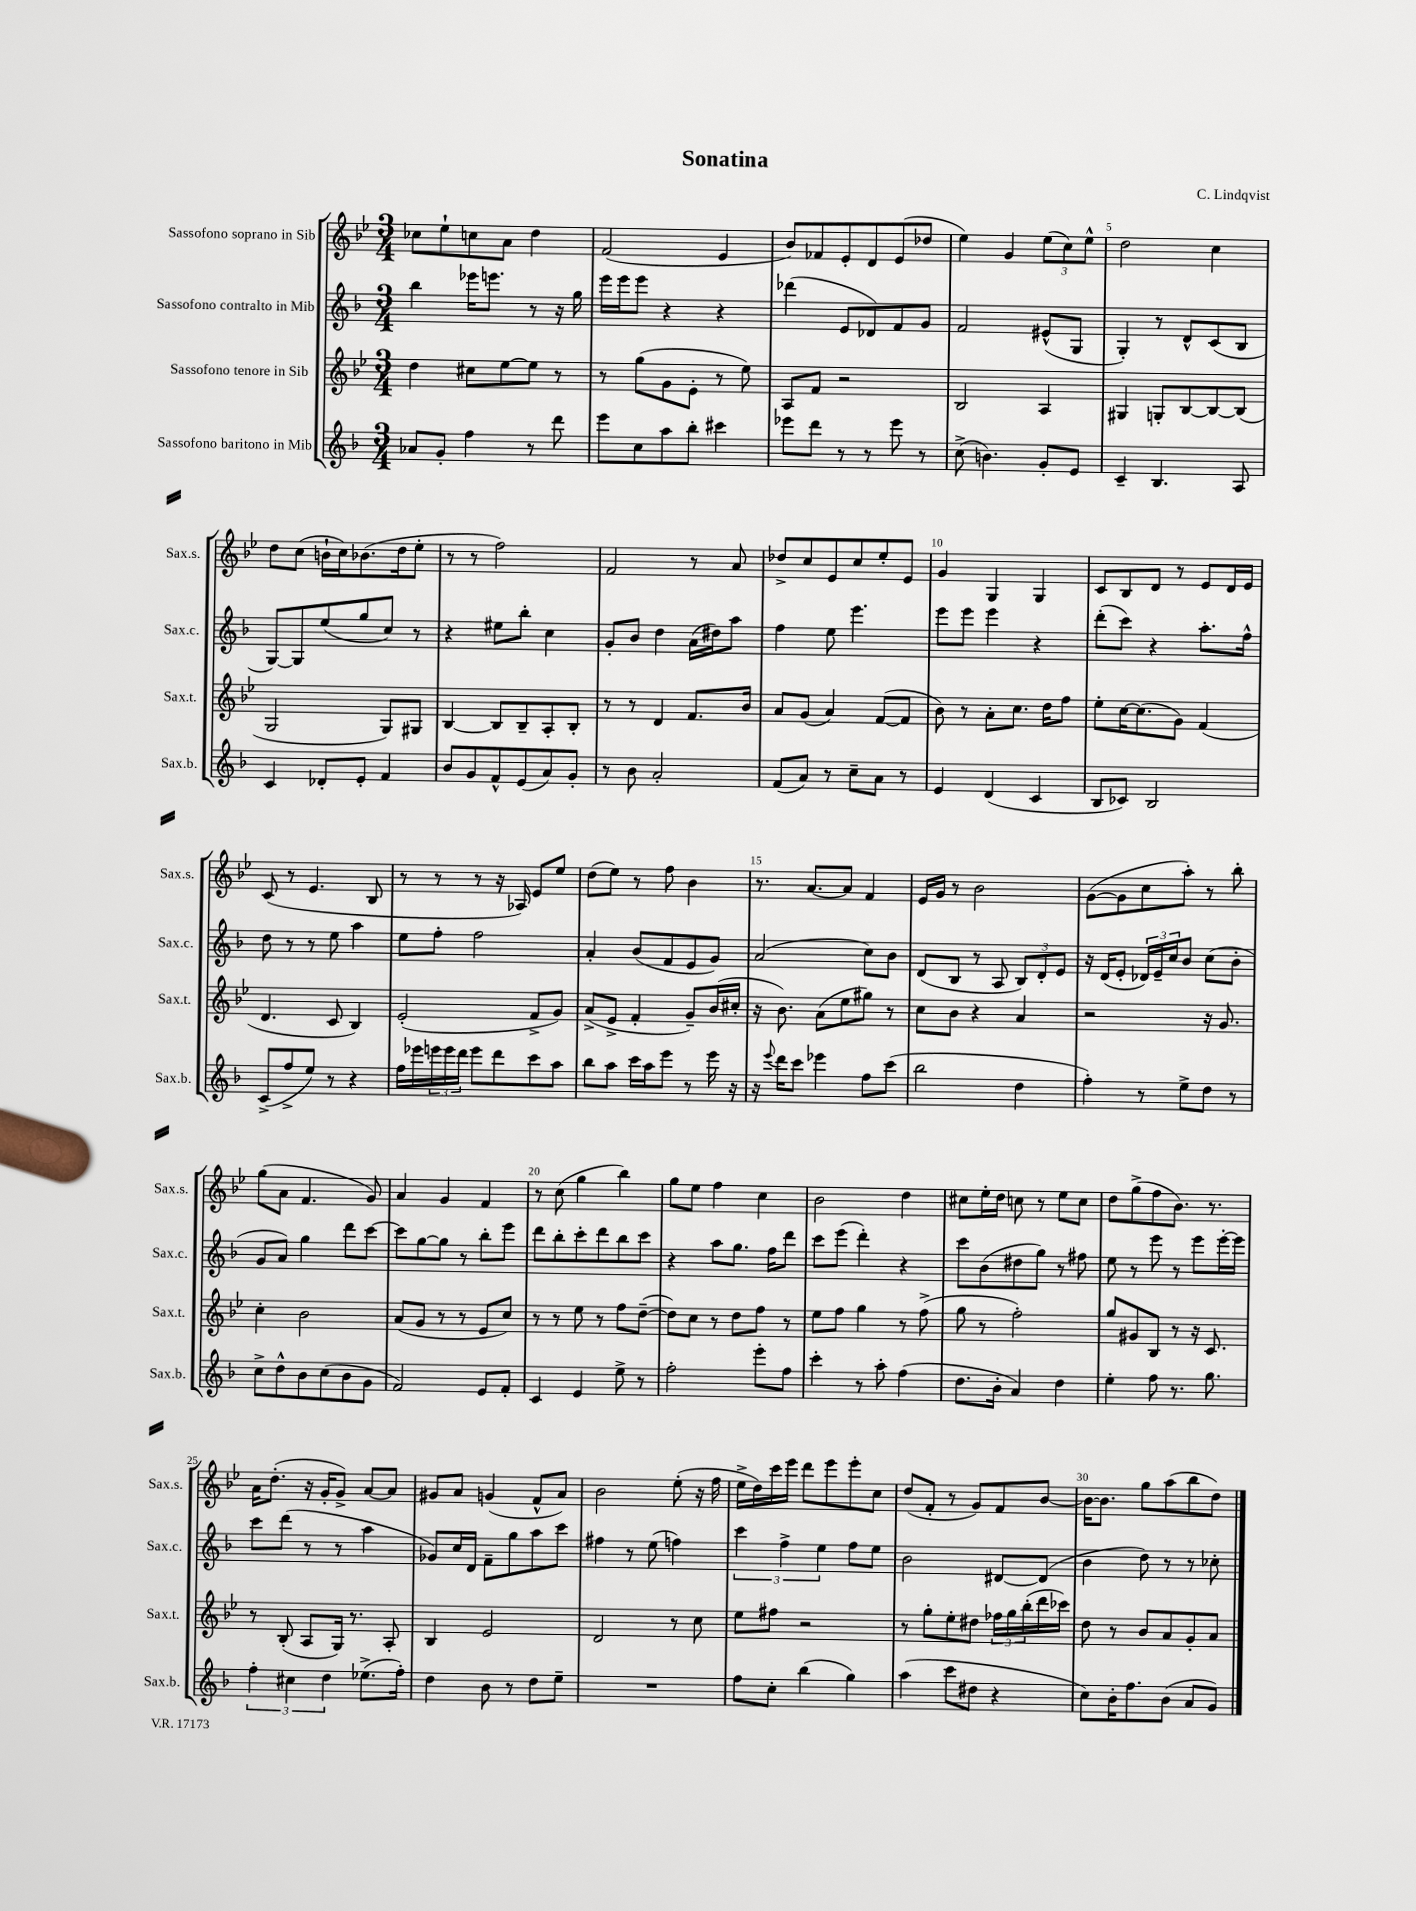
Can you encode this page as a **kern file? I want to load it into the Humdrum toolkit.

**kern	**kern	**kern	**kern
*part4	*part3	*part2	*part1
*staff4	*staff3	*staff2	*staff1
*I"Sassofono baritono in Mib	*I"Sassofono tenore in Sib	*I"Sassofono contralto in Mib	*I"Sassofono soprano in Sib
*I'Sax.b.	*I'Sax.t.	*I'Sax.c.	*I'Sax.s.
*clefG2	*clefG2	*clefG2	*clefG2
*k[b-]	*k[b-e-]	*k[b-]	*k[b-e-]
*M3/4	*M3/4	*M3/4	*M3/4
=1	=1	=1	=1
8a-X/L	4dd\	4bb-\	8cc-X\L
8g'/J	.	.	8ee-`\
4ff\	8cc#X\L	16eee-X\KL	8ccn\
.	.	8.eeen\J	.
.	[8ee-\	.	8a\J
8r	8ee-\J]	8r	4dd\
8ddd\	8r	16r	.
.	.	16gg\	.
=2	=2	=2	=2
8eee\L	8r	16eee\LL	(2f/
.	.	16eee\J	.
8cc\	(8gg\L	8eee\J	.
8aa\	8g\	4r	.
8bb-'\J	8e-'\J	.	.
4ccc#X\	8r	4r	4e-/
.	8ee-\)	.	.
=3	=3	=3	=3
8eee-X\L	8A/L	(4ddd-X\	8b-/L)
8ddd\J	8f/J	.	8f-X/
8r	2r	8e/L	8e-'/
8r	.	8d-X/)	8d/
8eee-\	.	8f/	(8e-/
8r	.	8g/J	8dd-X/J
=4	=4	=4	=4
(8cc^\	2B-/	2f/	4ee-\)
4.bn\)	.	.	.
.	.	.	4g/
8g'/L	4A/	(8e#X^^/L	(12ee-\L
.	.	.	12cc\)
8e/J	.	8G/J	.
.	.	.	12ee-^^\J
=5	=5	=5	=5
4c~/	4G#X/	4G'/)	2dd\
4.B-/	8Gn'/L	8r	.
.	[8B-/	8d^^/L	.
.	8B-/_	(8c/	4cc\
8A/	(8B-/J]	8B-/J	.
!!LO:LB:g=z
=6	=6	=6	=6
4c/	2G/	[8G/L)	8dd\L
.	.	8G/]	(8cc\J
8d-X'/L	.	(8ee/	16bn`\LL
.	.	.	16cc\J)
8e'/J	.	8gg/	(8.b-X\
4f/	8G/L)	8cc/J)	.
.	.	.	16dd\k
.	8G#X/J	8r	8ee-'\J
=7	=7	=7	=7
8b-/L	[4B-/	4r	8r
8g/	.	.	8r
8f^^/	8B-/L]	8ee#X\L	2ff\)
(8e/	8B-~/	8bb-'\J	.
8a/)	8A'/	4cc\	.
8g'/J	8B-'/J	.	.
=8	=8	=8	=8
8r	8r	8g'/L	2f/
8b-\	8r	8b-/J	.
2a'/	4d/	4dd\	.
.	8.f/L	(16a\LL	8r
.	.	16dd#X\J)	.
.	.	8aa\J	8a/
.	16b-/Jk	.	.
=9	=9	=9	=9
(8f/L	8a/L	4ff\	8dd-X^/L
8a/J)	(8g/J	.	8cc/
8r	4a/)	8ee\	8e-/
8cc~\L	.	4.eee\	8cc/
8a\J	([8f/L	.	8ee-'/
8r	8f/J]	.	8e-/J
=10	=10	=10	=10
4e/	8b-\)	8eee\L	4g/
.	8r	8eee\J	.
(4d/	8a'\L	4eee\	4G/
.	8.cc\J	.	.
4c/	.	4r	4G/
.	16dd\KL	.	.
.	8ff\J	.	.
=11	=11	=11	=11
8B-/L	8ee-'\L	(8ddd'\L	8c/L
8c-X/J)	[16cc\K	8ccc\J)	8B-/
.	(8.cc\]	.	.
2B-/	.	4r	8d/J
.	8g\J)	.	8r
.	(4f/	8.aa'\L	8e-/L
.	.	.	16d/L
.	.	16ff^^\Jk	16e-/JJ
!!LO:LB:g=z
=12	=12	=12	=12
(8c^/L	4.d/	8dd\	(8c/
8ff^/	.	8r	8r
8ee/J)	.	8r	4.e-/
8r	8c/	8ee\	.
4r	4B-/)	4aa\	.
.	.	.	8B-/
=13	=13	=13	=13
16ff\LL	(2e-'/	8ee\L	8r
16eee-X\	.	.	.
24eeen\	.	8ff'\J	8r
24eee\	.	.	.
24ddd\JJ	.	.	.
8eee\L	.	2ff\	8r
8ddd\	.	.	16r
.	.	.	16A-X/)
8ccc\	8f^/L	.	8e-/L
8aa\J	8g/J)	.	8ee-/J
=14	=14	=14	=14
8bb-\L	(8a^/L	4a'/	(8dd\L
8aa\J	8e-^/J	.	8ee-\J)
16ccc\LL	4f'/	(8b-/L	8r
16aa\J	.	.	.
8eee\J	.	8f/	8ff\
8r	8g~/L)	8e/	4b-\
16eee\	(16b-/L	8g/J)	.
16r	16cc#X'/JJ	.	.
=15	=15	=15	=15
16r	16r	(2a/	8.r
8qqeee/	.	.	.
16ddd\KL	8.b-\)	.	.
8ccc\J	.	.	.
.	.	.	[8.a/L
4eee-X\	(8a\L	.	.
.	8ee-\	.	8a/J]
8ff\L	8gg#X\J)	8cc\L)	4f/
(8ccc\J	8r	8b-\J	.
=16	=16	=16	=16
2bb-\	8cc\L	(8d/L	16e-/LL
.	.	.	16g/JJ
.	8b-\J	8B-/J	8r
.	4r	8r	2b-\
.	.	8A/	.
4dd\	4a/	12B-/L)	.
.	.	12d'/	.
.	.	12e/J	.
=17	=17	=17	=17
4ff'\)	2r	16r	([8g\L
.	.	(16d/KL	.
.	.	8e'/J	8g\]
8r	.	24d-X/LL)	8cc\
.	.	24e~/	.
.	.	24cc/J	.
8ee^\L	.	8b-/J	8aa'\J)
8dd\J	16r	(8cc\L	8r
.	8.g/	.	.
8r	.	8b-'\J	8bb-'\
!!LO:LB:g=z
=18	=18	=18	=18
8cc^\L	4cc'\	8g/L	(8gg\L
8dd^^\	.	8a/J)	8a\J
8b-\	2b-\	4gg\	4.f/
(8cc\	.	.	.
8b-\	.	8ddd\L	.
8g\J	.	[8ccc\J	8g/)
=19	=19	=19	=19
2f/)	(8a/L	8ccc\L]	4a/
.	8g/J	[8gg\	.
.	8r	8gg\J]	4g/
.	8r	8r	.
8e/L	8e-/L	8bb-'\L	4f/
8f'/J	8cc/J)	8eee\J	.
=20	=20	=20	=20
4c/	8r	8ddd\L	8r
.	8r	8bb-'\	(8cc\
4e/	8ee-\	8ccc'\	4gg\
.	8r	8ddd\	.
8ee^\	8ff\L	8bb-\	4bb-\)
8r	([8dd~\J	8ccc\J	.
=21	=21	=21	=21
2ff'\	8dd\L])	4r	8gg\L
.	8cc\J	.	8ee-\J
.	8r	8aa\L	4ff\
.	8dd\L	8.gg\J	.
8eee'\L	8ff\J	.	4cc\
.	.	16ff\KL	.
8ff\J	8r	8ddd\J	.
=22	=22	=22	=22
4ccc'\	8ee-\L	8ccc\L	2b-\
.	8ff\J	(8eee\J	.
8r	4gg\	4ddd'\)	.
8aa'\	.	.	.
(4ff\	8r	4r	4dd\
.	(8ff^\	.	.
=23	=23	=23	=23
8.dd\L	8gg\	8ccc\L	8cc#X\L
.	8r	(8b-\	16ee-'\L
16b-'\Jk	.	.	16dd\JJ
4a/)	2ff'\)	8dd#X\	8ccn\
.	.	8gg\J)	8r
4dd\	.	8r	8ee-\L
.	.	8ff#X\	8cc\J
=24	=24	=24	=24
4ee'\	8gg/L	8ee\	8dd\L
.	8g#X/	8r	(8gg^\
8ff\	8B-/J	8eee\	8ff\
8.r	8r	8r	8.b-\J)
.	16r	8eee\L	.
8.gg\	8.c/	.	8.r
.	.	[16eee'\L	.
.	.	16eee\JJ]	.
!!LO:LB:g=z
=25	=25	=25	=25
6ff'\	8r	8ccc\L	16a\KL
.	.	.	(8.dd'\J
.	(8B-'/	(8ddd\J	.
6cc#X\	.	.	.
.	8A/L	8r	16r
.	.	.	16g'/KL
6dd\	.	.	.
.	16G/Jk)	8r	8g^/J)
.	8.r	.	.
(8.ee-X^\L	.	4aa\	[8a/L
.	8A'/	.	8a/J]
16ff'\Jk)	.	.	.
=26	=26	=26	=26
4dd\	4B-/	8g-X/L)	8g#X/L
.	.	16cc/L	8a/J
.	.	16d/JJ	.
8b-\	2e-/	8f~\L	(4gn/
8r	.	8gg\	.
8dd\L	.	8aa\	8f^^/L
8ee~\J	.	8ccc\J	8a/J)
=27	=27	=27	=27
2.r	2d/	4ff#X\	2b-\
.	.	8r	.
.	.	(8ee\	.
.	8r	4ffn\)	(8ee-'\
.	8cc\	.	16r
.	.	.	16ff\
=28	=28	=28	=28
8ff\L	8ee-\L	6ccc\	16ee-^\LL
.	.	.	16dd\)
8cc'\J	8ff#X\J	.	16ccc\
.	.	6ff^\	.
.	.	.	16eee-\JJ
(4bb-\	2r	.	8ddd\L
.	.	6ee\	.
.	.	.	8eee-\
4gg\)	.	8ff\L	8eee-'\
.	.	8ee\J	8cc\J
=29	=29	=29	=29
(4aa\	8r	2b-\	(8dd/L
.	8gg'\L	.	8f'/J
8ccc\L	8ee-'\	.	8r
8dd#X\J	8dd#X\J	.	8g/L)
4r	24ff-X\LL	[8d#X/L	8f/
.	24gg\	.	.
.	(24bb-'\	.	.
.	16ddd\	(8d#/J]	[8b-/J
.	16ccc-X\JJ)	.	.
=30	=30	=30	=30
8cc\L)	8dd\	4b-\	16b-\KL_
.	.	.	8.b-\J]
16b-'\K	8r	.	.
8.ff\	.	.	.
.	8b-/L	8dd\)	8gg\L
(8b-\J	8a/	8r	(8aa\
8a/L	8g'/	8r	8bb-\
8g/J)	8a/J	8cc-X'\	8dd\J)
==	==	==	==
*-	*-	*-	*-
